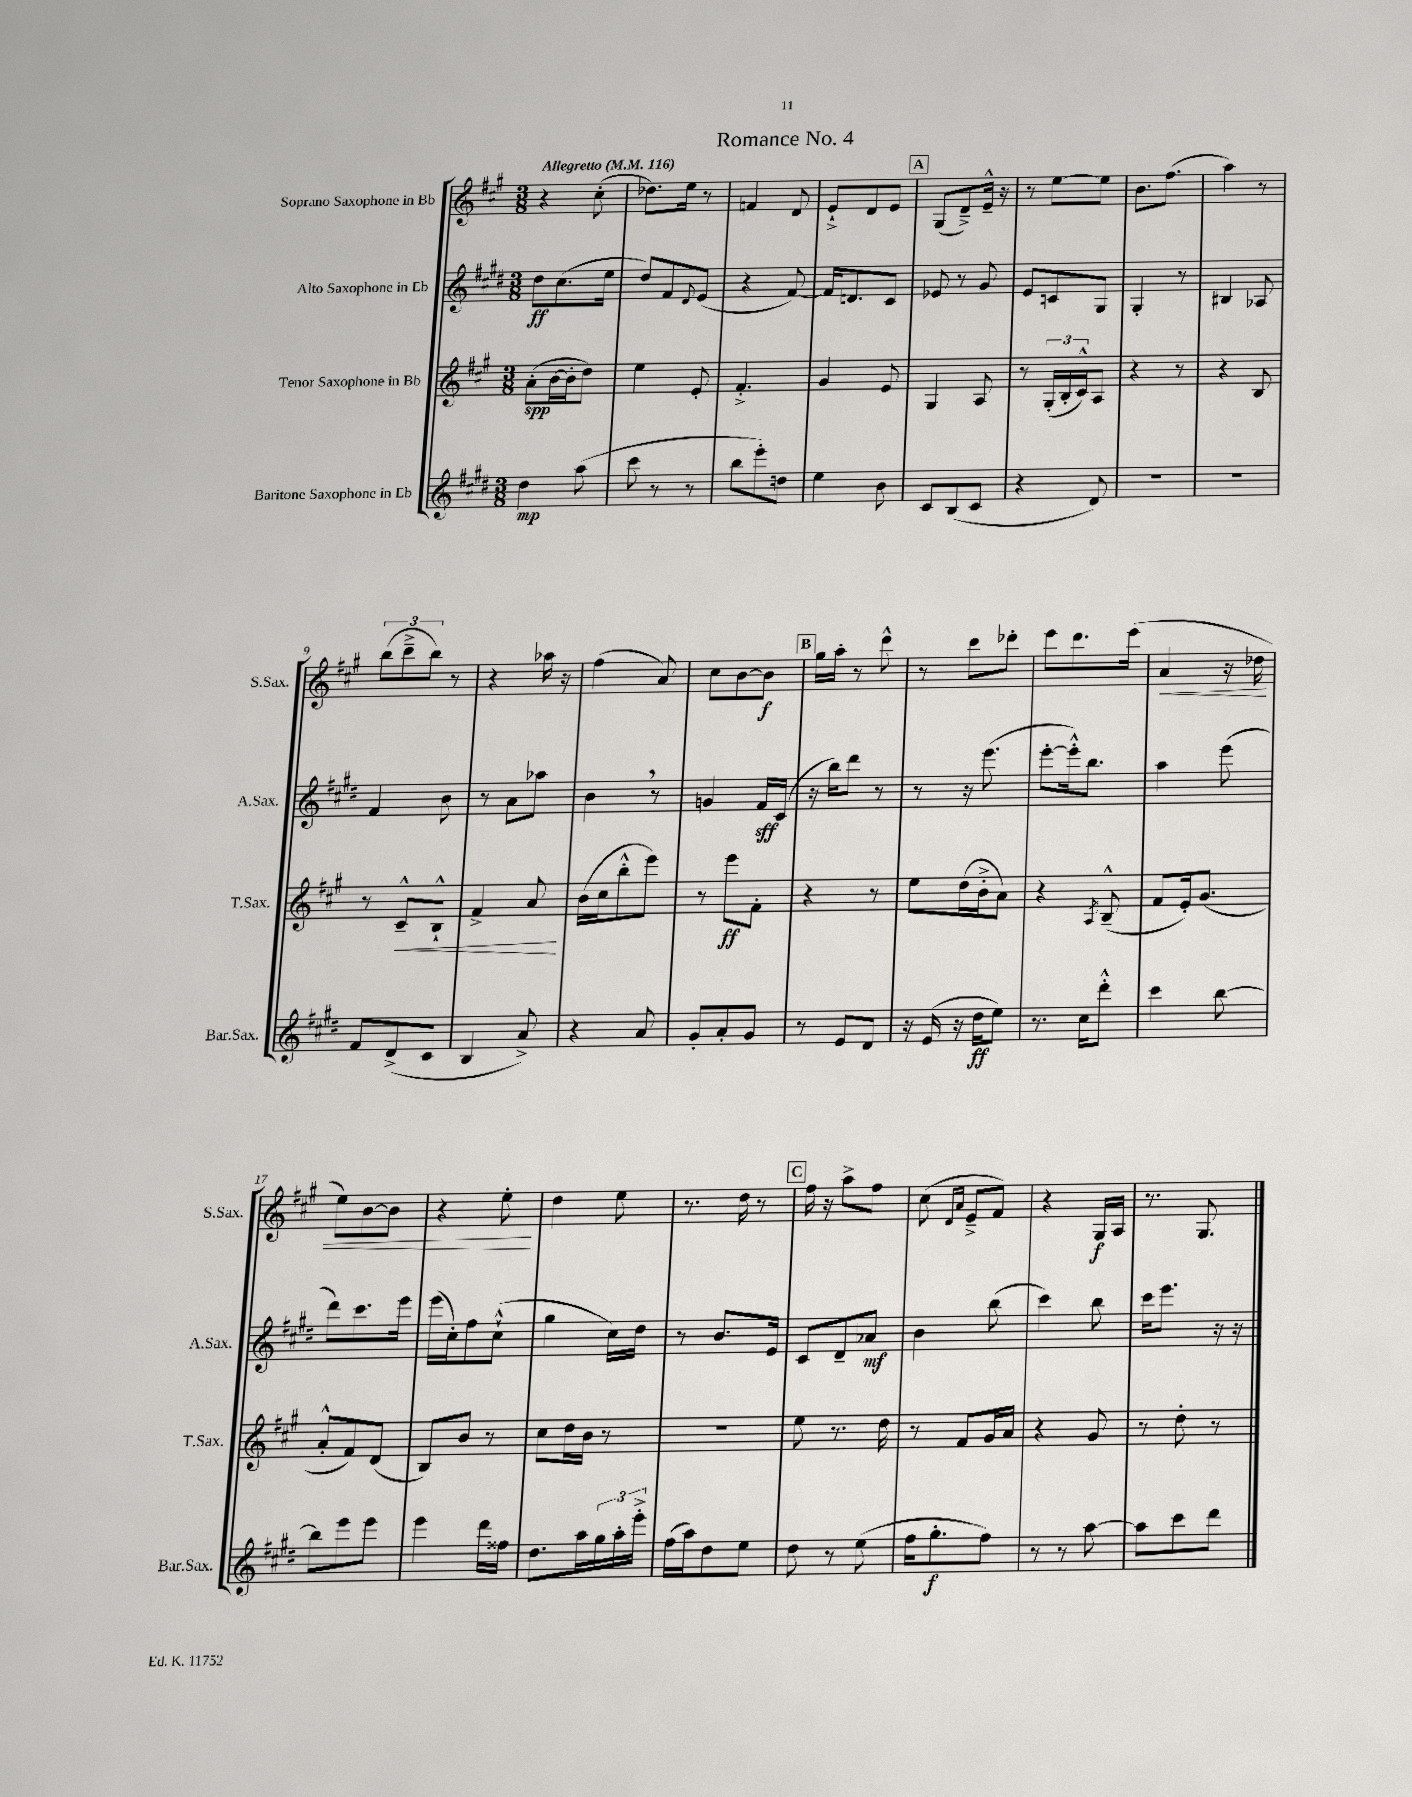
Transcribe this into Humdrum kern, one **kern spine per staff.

**kern	**dynam	**kern	**dynam	**kern	**dynam	**kern	**dynam
*part4	*part4	*part3	*part3	*part2	*part2	*part1	*part1
*staff4	*staff4	*staff3	*staff3	*staff2	*staff2	*staff1	*staff1
*I"Baritone Saxophone in Eb	*	*I"Tenor Saxophone in Bb	*	*I"Alto Saxophone in Eb	*	*I"Soprano Saxophone in Bb	*
*I'Bar.Sax.	*	*I'T.Sax.	*	*I'A.Sax.	*	*I'S.Sax.	*
*clefG2	*	*clefG2	*	*clefG2	*	*clefG2	*
*k[f#c#g#d#]	*	*k[f#c#g#]	*	*k[f#c#g#d#]	*	*k[f#c#g#]	*
*M3/8	*	*M3/8	*	*M3/8	*	*M3/8	*
*MM116	*	*MM116	*	*MM116	*	*MM116	*
=1	=1	=1	=1	=1	=1	=1	=1
!	!	!	!	!	!	!LO:TX:a:B:t=Allegretto	!
4dd#\	mp	(8a'\L	spp	8dd#\L	ff	4r	.
.	.	[16b\L	.	(8.cc#\	.	.	.
.	.	16b'\J]	.	.	.	.	.
(8aa\	.	8dd\J)	.	.	.	(8cc#'\	.
.	.	.	.	16ee\Jk	.	.	.
=2	=2	=2	=2	=2	=2	=2	=2
8ccc#\	.	4ee\	.	8dd#/L)	.	8.dd-X\L)	.
8r	.	.	.	8f#/	.	.	.
.	.	.	.	.	.	16ee\Jk	.
.	.	.	.	8qqd#/	.	.	.
8r	.	8e'/	.	(8e/J	.	8r	.
=3	=3	=3	=3	=3	=3	=3	=3
8bb\L	.	4.f#'^/	.	4r	.	4fn/	.
8eee'\)	.	.	.	.	.	.	.
8ddn\J	.	.	.	[8f#/)	.	8d/	.
=4	=4	=4	=4	=4	=4	=4	=4
4ee\	.	4g#/	.	16f#/KL]	.	8e`^/L	.
.	.	.	.	8.dn/	.	.	.
.	.	.	.	.	.	8d/	.
8b\	.	8e/	.	8c#/J	.	8e/J	.
!!LO:REH:place=s1:t=A
=5	=5	=5	=5	=5	=5	=5	=5
8c#/L	.	4G#/	.	8e-X/	.	(8G#/L	.
(8B/	.	.	.	8r	.	8d~^/)	.
8c#/J	.	8A/	.	8g#/	.	16e~^^/Jk	.
.	.	.	.	.	.	16r	.
=6	=6	=6	=6	=6	=6	=6	=6
4r	.	8r	.	8e/L	.	8r	.
.	.	(24G#'/LL	.	8cn/	.	[8ee\L	.
.	.	24B'/	.	.	.	.	.
.	.	24c#^^/J)	.	.	.	.	.
8d#/)	.	8A/J	.	8G#/J	.	8ee\J]	.
=7	=7	=7	=7	=7	=7	=7	=7
4.r	.	4r	.	4G#'/	.	8.b\L	.
.	.	.	.	.	.	(8.ff#\J	.
.	.	8r	.	8r	.	.	.
=8	=8	=8	=8	=8	=8	=8	=8
4.r	.	4r	.	4B#X/	.	4aa\)	.
.	.	8B/	.	8A-X/	.	8r	.
!!LO:LB:g=z
=9	=9	=9	=9	=9	=9	=9	=9
8f#/L	.	8r	.	4f#/	.	(12bb\L	.
.	.	.	.	.	.	12ccc#~^\	.
!	!	!	!LO:HP:b	!	!	!	!
(8d#^/	.	8c#~^^/L	<	.	.	.	.
.	.	.	.	.	.	12bb\J)	.
8c#/J	.	8B`^^/J	.	8b\	.	8r	.
=10	=10	=10	=10	=10	=10	=10	=10
4B/	.	4f#^/	.	8r	.	4r	.
.	.	.	.	8a\L	.	.	.
8a^/)	.	8a/	.	8aa-X\J	.	16aa-X\	.
.	.	.	.	.	.	16r	.
.	.	.	[	.	.	.	.
=11	=11	=11	=11	=11	=11	=11	=11
4r	.	(16b\LL	.	4b,\	.	(4ff#\	.
.	.	16cc#\J	.	.	.	.	.
.	.	8bb'^^\	.	.	.	.	.
8a/	.	8eee\J)	.	8r	.	8a/)	.
=12	=12	=12	=12	=12	=12	=12	=12
8g#'/L	.	8r	.	4gn/	.	8cc#\L	.
8a'/	.	8eee\L	ff	.	.	[8b\	.
8g#/J	.	8f#'\J	.	16f#/LL	sff	8b\J]	f
.	.	.	.	(16c#/JJ	.	.	.
!!LO:REH:place=s1:t=B
=13	=13	=13	=13	=13	=13	=13	=13
8r	.	4r	.	16r	.	16gg#\LL	.
.	.	.	.	16bb\KL)	.	16aa'\JJ	.
8e/L	.	.	.	8ddd#\J	.	8r	.
8d#/J	.	8r	.	8r	.	8ddd^^\	.
=14	=14	=14	=14	=14	=14	=14	=14
16r	.	8ee\L	.	8r	.	8r	.
(16e/	.	.	.	.	.	.	.
16r	.	(16dd\L	.	16r	.	8ccc#\L	.
16dd#\KL	ff	16b'^\J	.	(8.eee\	.	.	.
8ee\J)	.	8a\J)	.	.	.	8ddd-X'\J	.
=15	=15	=15	=15	=15	=15	=15	=15
8.r	.	4r	.	[8eee'\L	.	8eee\L	.
.	.	.	.	16eee'^^\k])	.	8.ddd\	.
16cc#\KL	.	.	.	8.bb\J	.	.	.
.	.	8qA/	.	.	.	.	.
8ddd#'^^\J	.	(8B~^^/	.	.	.	.	.
.	.	.	.	.	.	(16eee\Jk	.
=16	=16	=16	=16	=16	=16	=16	=16
!	!	!	!	!	!	!	!LO:HP:b
4ccc#\	.	8f#/L	.	4aa\	.	4a/	<
.	.	16e'/k)	.	.	.	.	.
.	.	(8.g#/J	.	.	.	.	.
[8bb\	.	.	.	(8eee\	.	16r	.
.	.	.	.	.	.	16dd-X\	.
!!LO:LB:g=z
=17	=17	=17	=17	=17	=17	=17	=17
8bb\L]	.	8a'^^/L	.	8ddd#\L)	.	8ee\L)	.
8eee\	.	8f#/)	.	8.ccc#\	.	[8b\	.
8eee\J	.	(8d/J	.	.	.	8b\J]	.
.	.	.	.	16eee\Jk	.	.	.
=18	=18	=18	=18	=18	=18	=18	=18
4eee\	.	8B/L)	.	(16eee\LL	.	4r	.
.	.	.	.	16cc#'\J)	.	.	.
.	.	8b/J	.	8ff#\	.	.	.
16ddd#\LL	.	8r	.	(8cc#`^^\J	.	8ee'\	.
16ff##X\JJ	.	.	.	.	.	.	.
.	.	.	.	.	.	.	[
=19	=19	=19	=19	=19	=19	=19	=19
8.dd#\L	.	8cc#\L	.	4gg#\	.	4dd\	.
.	.	16dd\L	.	.	.	.	.
16aa\L	.	16b\JJ	.	.	.	.	.
24gg#\	.	8r	.	16cc#\LL)	.	8ee\	.
24aa'\	.	.	.	.	.	.	.
.	.	.	.	16dd#\JJ	.	.	.
24eee'^\JJ	.	.	.	.	.	.	.
=20	=20	=20	=20	=20	=20	=20	=20
(16ff#\LL	.	4.r	.	8r	.	8.r	.
16aa\J)	.	.	.	.	.	.	.
8dd#\	.	.	.	8.b/L	.	.	.
.	.	.	.	.	.	16dd\	.
8ee\J	.	.	.	.	.	8r	.
.	.	.	.	16e/Jk	.	.	.
!!LO:REH:place=s1:t=C
=21	=21	=21	=21	=21	=21	=21	=21
8dd#\	.	8ee\	.	8c#/L	.	16ff#\	.
.	.	.	.	.	.	16r	.
8r	.	8.r	.	8d#~/	.	8aa^\L	.
(8ee\	.	.	.	8a-X/J	mf	8ff#\J	.
.	.	16dd\	.	.	.	.	.
=22	=22	=22	=22	=22	=22	=22	=22
16ff#\KL	.	8r	.	4b\	.	(8cc#\	.
8.gg#'\	f	.	.	.	.	.	.
.	.	.	.	.	.	16qqd/LL	.
.	.	.	.	.	.	16qqa/JJ	.
.	.	8f#/L	.	.	.	8e~^/L	.
8ff#\J)	.	16g#/L	.	(8bb\	.	8f#/J)	.
.	.	16a/JJ	.	.	.	.	.
=23	=23	=23	=23	=23	=23	=23	=23
8r	.	4r	.	4ccc#\)	.	4r	.
8r	.	.	.	.	.	.	.
[8aa\	.	8g#/	.	8bb\	.	16G#/LL	f
.	.	.	.	.	.	16A/JJ	.
=24	=24	=24	=24	=24	=24	=24	=24
8aa\L]	.	8r	.	16ccc#\KL	.	8.r	.
.	.	.	.	8.eee\J	.	.	.
8ccc#\	.	8dd'\	.	.	.	.	.
.	.	.	.	.	.	8.G#/	.
8ddd#\J	.	8r	.	16r	.	.	.
.	.	.	.	16r	.	.	.
==	==	==	==	==	==	==	==
*-	*-	*-	*-	*-	*-	*-	*-
